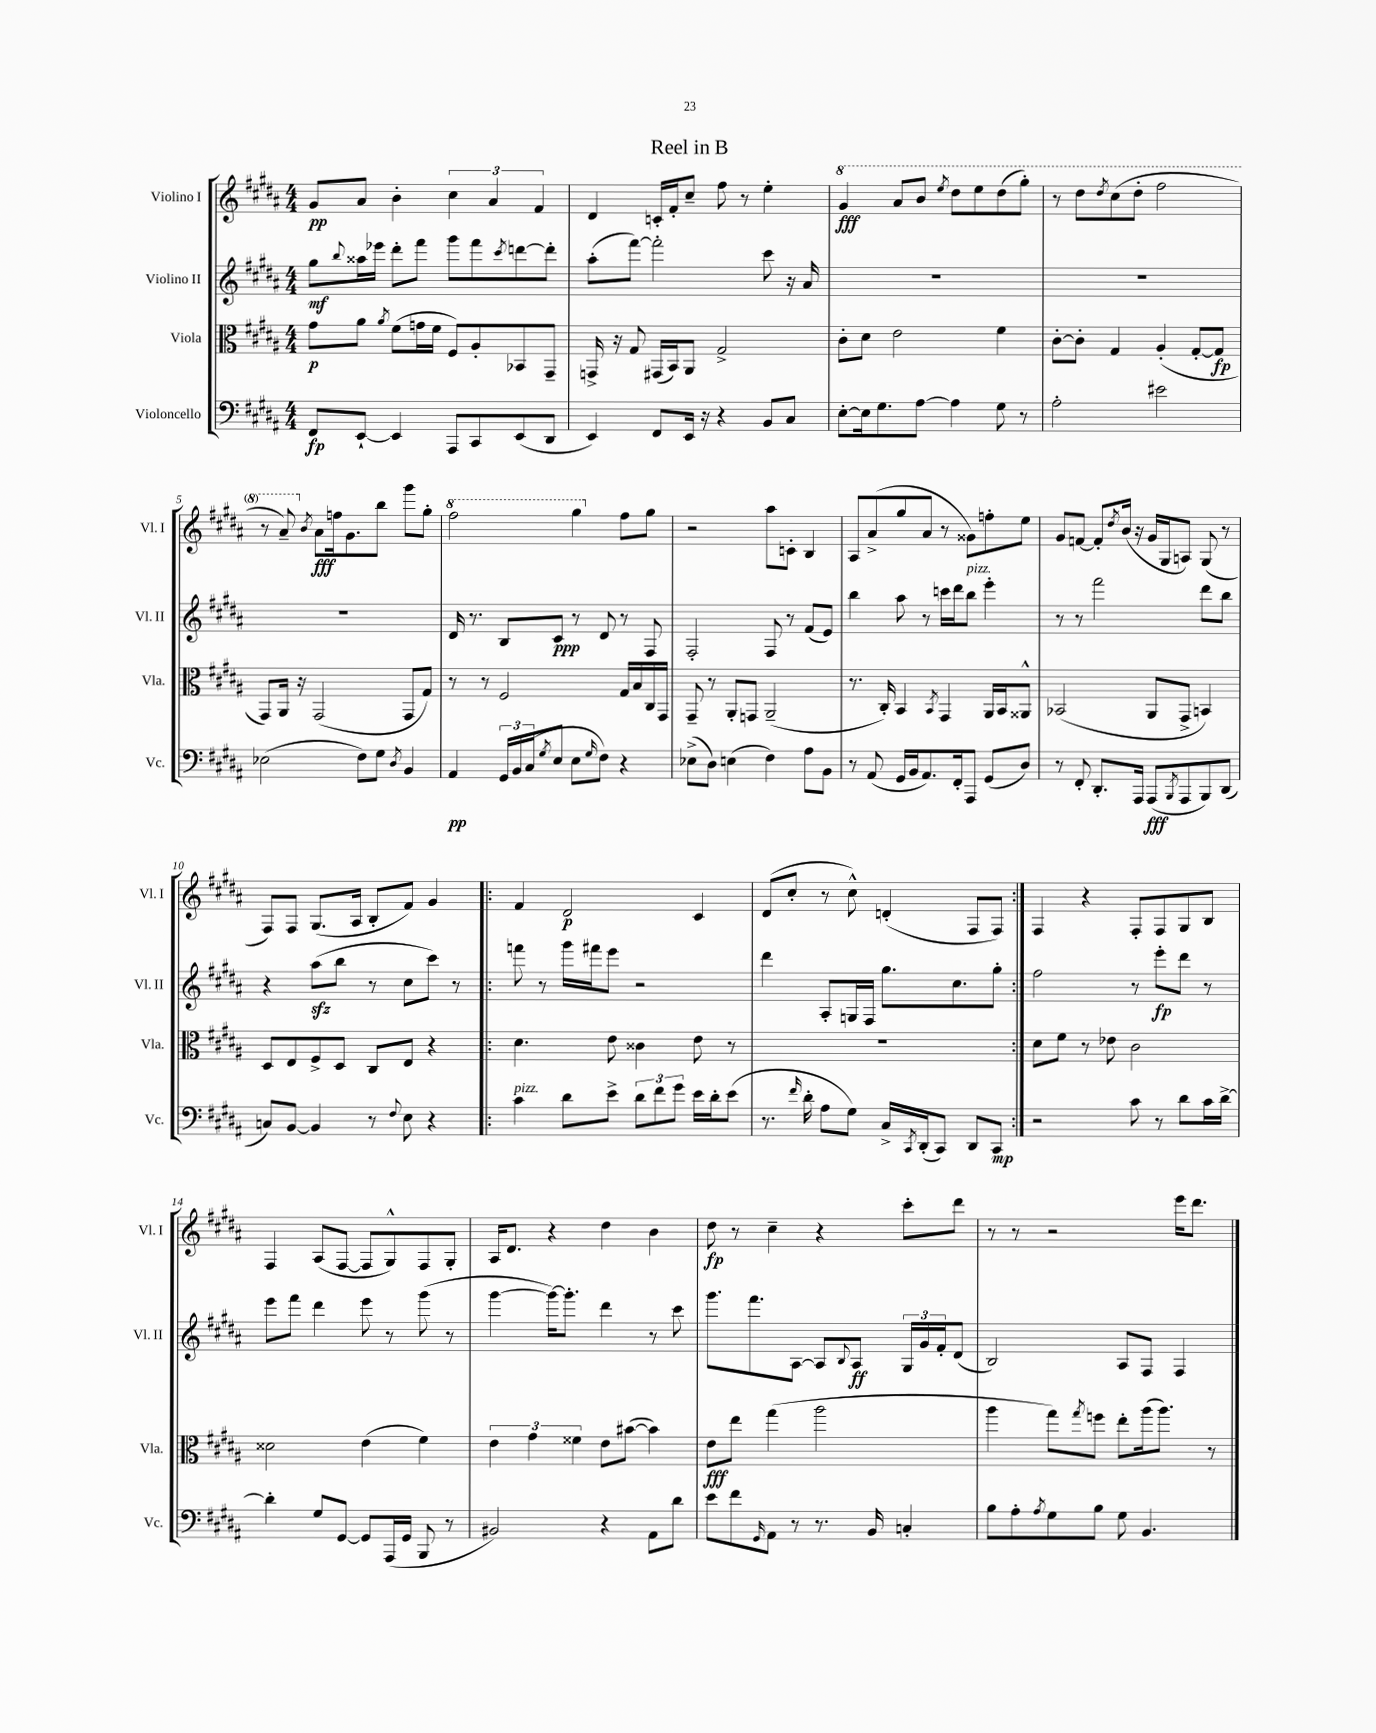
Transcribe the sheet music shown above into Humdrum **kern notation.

**kern	**kern	**kern	**kern
*staff4	*staff3	*staff2	*staff1
*clefF4	*clefC3	*clefG2	*clefG2
*k[f#c#g#d#a#]	*k[f#c#g#d#a#]	*k[f#c#g#d#a#]	*k[f#c#g#d#a#]
*M4/4	*M4/4	*M4/4	*M4/4
8FF#	8g#	8gg#	8g#
.	.	8qqbb	.
[8EE`	8a#	16aa##	8a#
.	.	16eee-	.
.	8qa#	.	.
4EE]	(8f#	8ddd#'	4b'
.	16g	8fff#	.
.	16f#	.	.
8AAA#	8F#)	8ggg#	6cc#
8CC#	8A#'	8fff#	.
.	.	.	6a#
.	.	8qccc#	.
(8EE	8BB-	[8ddd	.
.	.	.	6f#
8DD#	8GG#~	8ddd']	.
=	=	=	=
4EE)	16GG^	(8aa#'	4d#
.	16r	.	.
.	8G#	[8fff#)	.
8FF#	(16GG#	2fff#']	16c'
.	16BB)	.	16f#'
16EE	8AA#	.	8cc#~
16r	.	.	.
4r	2G#^	.	8ff#
.	.	.	8r
8BB	.	8ccc#	4ee'
8C#	.	16r	.
.	.	16a#	.
=	=	=	=
[8E'	8c#'	1r	4gg#
16E]	8d#	.	.
8.G#	.	.	.
.	2e	.	8aa#
[8A#	.	.	8bb
.	.	.	8qeee
4A#]	.	.	8ddd#
.	.	.	8eee
8G#	4f#	.	(8ddd#
8r	.	.	8ggg#')
=	=	=	=
2A#'	[8c#'	1r	8r
.	8c#']	.	8ddd#
.	.	.	8qddd#
.	4G#	.	(8ccc#
.	.	.	8ddd#'
2e#	(4A#'	.	2fff#
.	[8G#'	.	.
.	8G#]	.	.
=	=	=	=
(2E-	8GG#)	1r	8r
.	16AA#	.	8aa#~)
.	16r	.	.
.	.	.	8qb
.	(2GG#	.	8a#
.	.	.	16ff
.	.	.	8.g#
8F#)	.	.	.
8G#	.	.	8bb
8qD#	.	.	.
4BB	8GG#	.	8ggg#
.	8G#)	.	8gg#'
=	=	=	=
4AA#	8r	16d#	2fff#
.	.	8.r	.
.	8r	.	.
24GG#	2F#	8B	.
24BB	.	.	.
(24C#	.	.	.
8qG#	.	.	.
8E	.	8c#	.
8E	.	8r	4ggg#
16qqG#	.	.	.
8F#)	.	8d#	.
4r	16G#	8r	8ff#
.	16B	.	.
.	16C#	8F#	8gg#
.	16GG#	.	.
=	=	=	=
(8E-^	8GG#~	2F#'	2r
8D#)	8r	.	.
(4E	8AA#'	.	.
.	8GG	.	.
4F#)	(2AA#~	8F#	8aa#
.	.	8r	8c'
8A#	.	(8f#	4B
8BB	.	8e)	.
=	=	=	=
8r	8.r	4bb	8A#
(8AA#	.	.	(8a#^
.	16C#')	.	.
16GG#	4BB	8aa#	8gg#
16BB	.	.	.
8.AA#)	.	8r	8a#
.	8qBB	.	.
.	4GG#	16ccc	8r
16FF#'	.	16ddd#	.
8AAA#	.	8bb	8g##)
(8GG#	16AA#	4eee'	8ff'
.	16BB	.	.
8D#)	8AA##^^	.	8ee
=	=	=	=
8r	(2BB-	8r	8g#
8FF#'	.	8r	[8f
8.DD#'	.	2fff#	8f']
.	.	.	8qdd#
.	.	.	(16b
16AAA#	.	.	16r
(8AAA#	8AA#	.	16g#
.	.	.	16G#
8qBBB	.	.	.
8AAA#	8GG#^	.	8A)
8BBB)	4BB)	8ddd#	(8G#
(8DD#	.	8bb	8r
=	=	=	=
8C)	8D#	4r	8F#)
[8BB	8E	.	8F#
4BB]	8F#^	(8aa#	(8.G#
.	8D#	8bb	.
.	.	.	16A#
8r	8C#	8r	8B'
8qqF#	.	.	.
8E	8E	8cc#	8f#)
4r	4r	8ccc#)	4g#
.	.	8r	.
=!|:	=!|:	=!|:	=!|:
4c#	4.d#	8fff	4f#
.	.	8r	.
8d#	.	16ggg#	2d#
.	.	16fff#	.
8e^	8e	8eee	.
12d#	4c##	2r	.
12f#	.	.	.
12g#	.	.	.
16e	8e	.	4c#
16d#'	.	.	.
(8e	8r	.	.
=	=	=	=
8.r	1r	4ddd#	(8d#
.	.	.	8cc#'
16qqf#	.	.	.
16d#'	.	.	.
8A#	.	8A#'	8r
8G#)	.	16G	8cc#^^)
.	.	16F#	.
16C#^	.	8.gg#	(4d'
8qCC#	.	.	.
(16DD#'	.	.	.
8CC#)	.	.	.
.	.	8.cc#	.
8DD#	.	.	8F#
8CC#	.	8gg#'	8F#)
=:|!	=:|!	=:|!	=:|!
2r	8d#	2ff#	4F#
.	8f#	.	.
.	8r	.	4r
.	8e-	.	.
8c#	2c#	8r	8F#'
8r	.	8eee'	8F#
8d#	.	8ddd#	8G#
16c#	.	8r	8B
[16d#^	.	.	.
=	=	=	=
4d#']	2d##	8eee	4F#
.	.	8fff#	.
8G#	.	4ddd#	(8A#
[8GG#	.	.	[8F#
8GG#]	(4e	8eee	8F#]
(16AAA#	.	8r	8G#^^)
16GG#	.	.	.
8BBB	4f#)	(8ggg#	8F#
8r	.	8r	8G#'
=	=	=	=
2BB#)	6e	[4ggg#	16A#
.	.	.	8.d#
.	6g#	.	.
.	.	16ggg#_)	4r
.	.	8.ggg#']	.
.	6f##	.	.
4r	8e	4ddd#	4dd#
.	([8b#	.	.
8AA#	4b#])	8r	4b
8d#	.	8ccc#	.
=	=	=	=
8e	8e	8.ggg#	8dd#
8f#	8ee	.	8r
.	.	8.fff#	.
16qqGG#	.	.	.
8AA#	(4gg#	.	4cc#~
8r	.	[8A#	.
8.r	2aa#	8A#]	4r
.	.	8qqB	.
.	.	8A#	.
16BB	.	.	.
4C'	.	24G#	8ccc#'
.	.	24g#	.
.	.	24f#'	.
.	.	(8d#	8ddd#
=	=	=	=
8B	4aa#	2B)	8r
8A#'	.	.	8r
8qA#	.	.	.
8G#	8gg#)	.	2r
.	8qgg#	.	.
8B	8ff	.	.
8G#	8ee'	8A#	.
4.BB	(16aa#	8F#	.
.	8.aa#)	.	.
.	.	4F#	16eee
.	.	.	8.ddd#
.	8r	.	.
==	==	==	==
*-	*-	*-	*-
